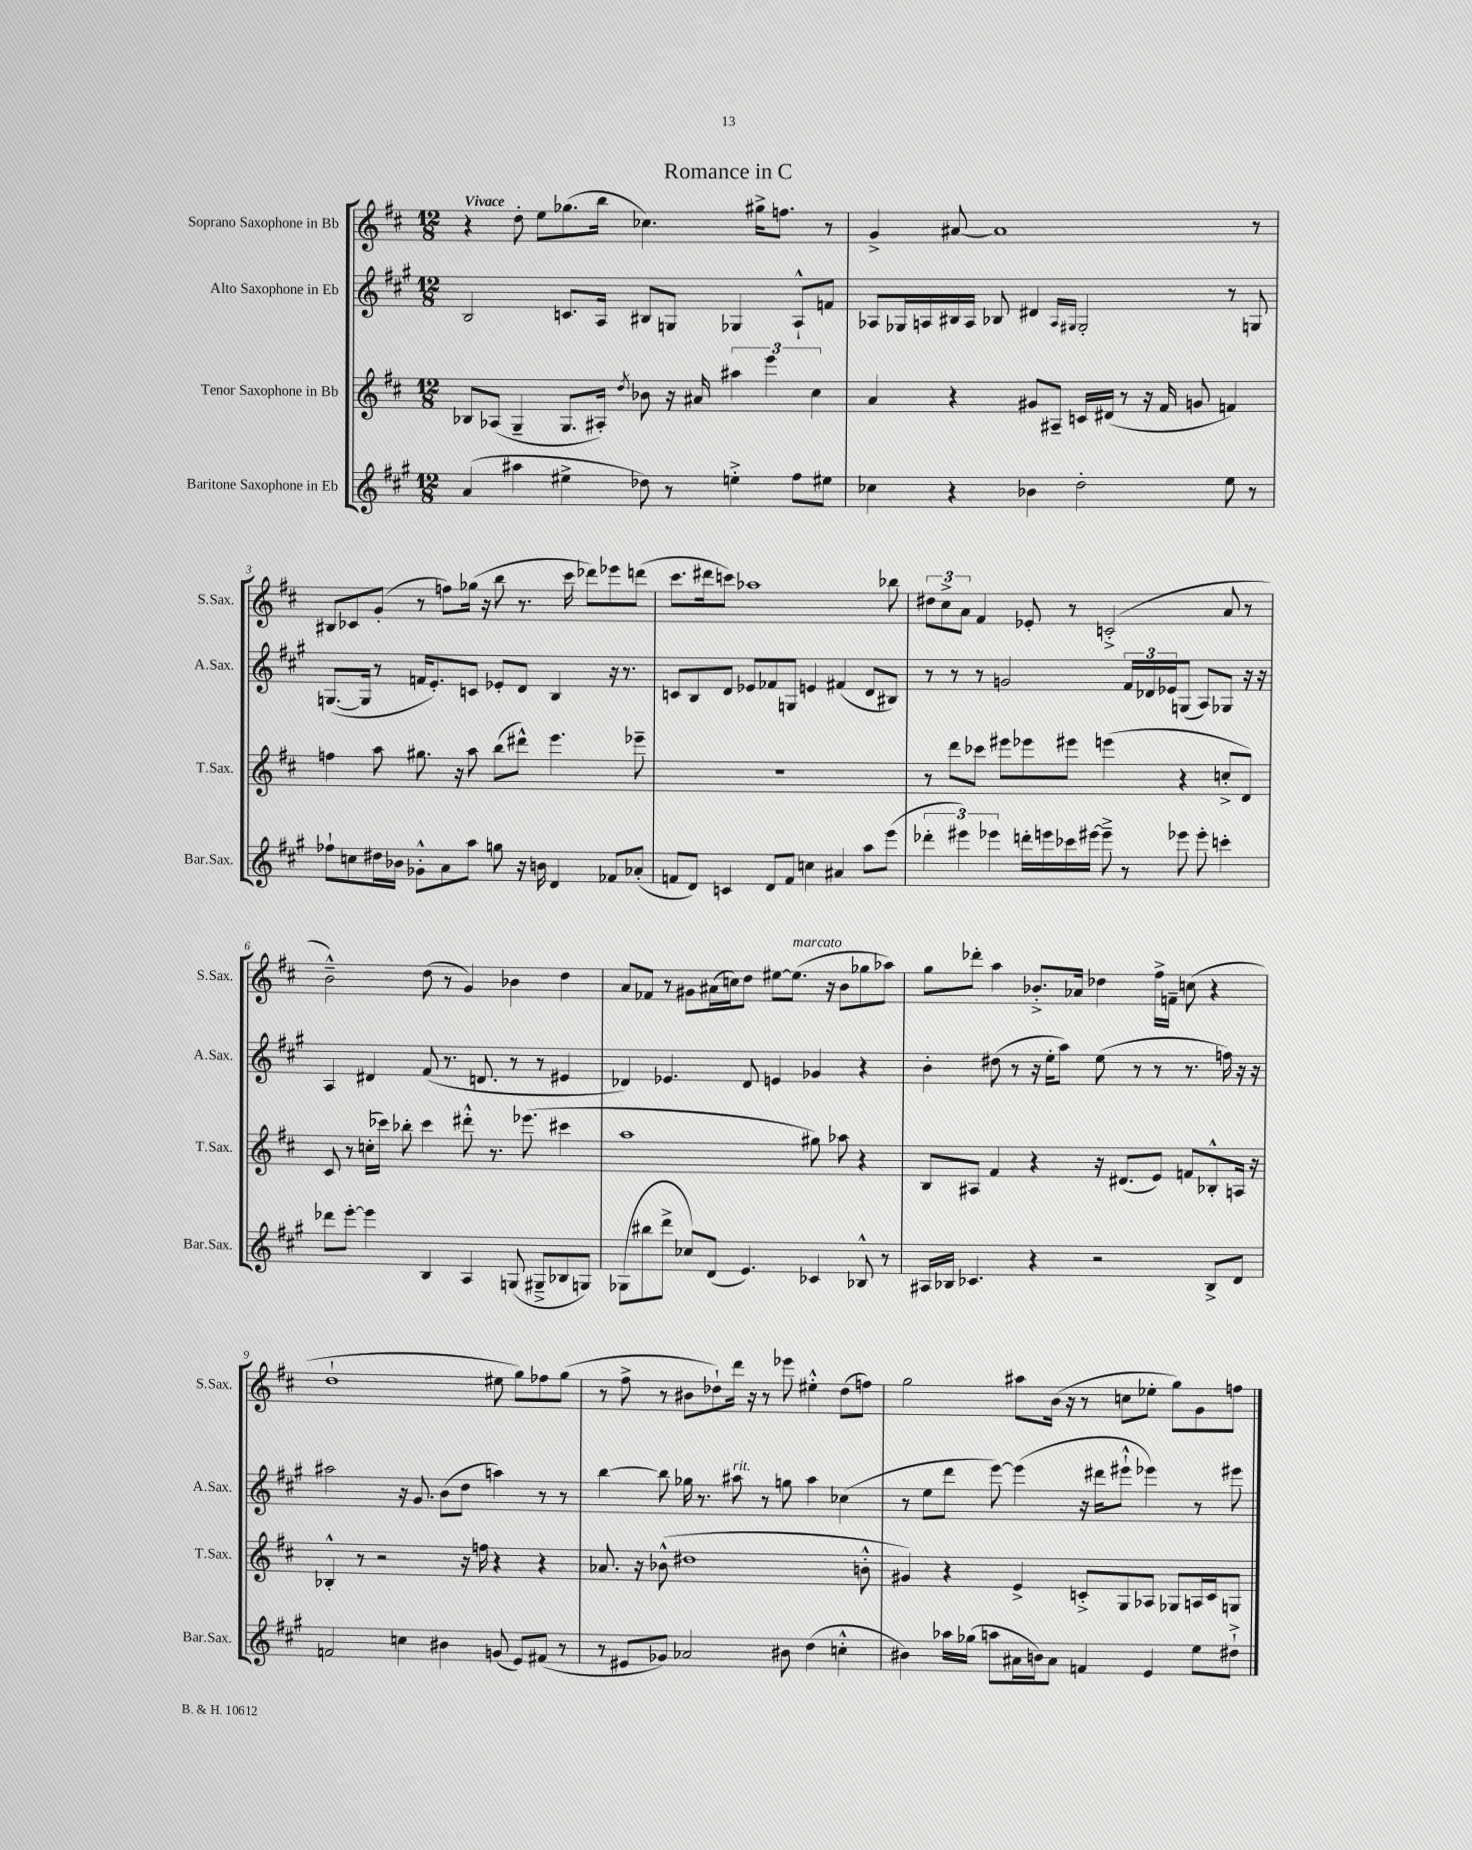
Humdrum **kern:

**kern	**kern	**kern	**kern
*staff4	*staff3	*staff2	*staff1
*clefG2	*clefG2	*clefG2	*clefG2
*k[f#c#g#]	*k[f#c#]	*k[f#c#g#]	*k[f#c#]
*M12/8	*M12/8	*M12/8	*M12/8
(4a	8B-	2B	4r
.	(8A-	.	.
4aa#	4G~	.	8dd'
.	.	.	8ee
4ee#^	8.G	8.c	(8.gg-
.	16A#')	16A	16bb
.	8qdd	.	.
8dd-)	8b-	8B#	4.cc-)
8r	16r	8G	.
.	16a#	.	.
4ee'^	6aa#	4G-	.
.	.	.	16gg#^
.	6eee	.	.
.	.	.	8.ff
8ff#	.	8A`^^	.
.	6cc#	.	.
8ee#	.	8f	8r
=	=	=	=
4cc-	4a	8A-	4g^
.	.	16G-	.
.	.	16A	.
4r	4r	16B#	[8a#
.	.	16A	.
.	.	8B-	1a#]
4b-	8g#	4d#	.
.	8A#~	.	.
.	.	16qqA	.
.	.	16qqG#	.
2dd'	16c	2G#'	.
.	(16d#	.	.
.	8r	.	.
.	16r	.	.
.	16f#	.	.
.	8g	.	.
8ee	4f)	8r	.
8r	.	8G	8r
=	=	=	=
8ff-`	4ff	([8.G	8B#
8cc	.	.	8c-
.	.	16G]	.
16dd#	8aa	8r	(8g'
16b-	.	.	.
8g-'^^	8.gg#	16f	8r
.	.	8.e')	.
8a	.	.	8ff)
.	16r	.	.
8aa	8aa	8c	(16gg-
.	.	.	16r
8gg	(8bb	8e-'	8bb
16r	8ddd#^^)	8d	8.r
16b	.	.	.
4d	4.eee	4B	.
.	.	.	16ccc#
.	.	.	8ddd-)
8f-	.	16r	8eee-
.	.	8.r	.
(8a-'	8eee-~	.	(8ddd
=	=	=	=
8f	1.r	8c	8.ccc#
8d)	.	8B	.
.	.	.	16ddd#
4c	.	8d	8ccc)
.	.	8e-	1aa-
8d	.	8f-	.
8f	.	8G	.
4cc	.	4e	.
4a#	.	(4f#	.
8aa	.	8d	.
(8eee	.	8B#)	8bb-
=	=	=	=
6ddd-'	8r	8r	12dd#
.	.	.	12cc#^
.	8ddd	8r	.
6eee#)	.	.	12a
.	8ccc-	8r	4f#
6eee-	.	.	.
.	8eee#	2g	.
16ddd'	8eee-	.	8e-'
16eee	.	.	.
16ccc-	8eee#	.	8r
[16eee#	.	.	.
8eee#~^]	(4eee	.	(2c'^
8r	.	24f#	.
.	.	24d-	.
.	.	24e-	.
8eee-	4r	(8G	.
8eee-'	.	8A)	.
4ccc'	8cc'^	8G-	8a
.	8d)	16r	8r
.	.	16r	.
=	=	=	=
8ddd-	8c#	4A	2b~^^)
[8eee'	8r	.	.
4eee]	(16cc'	4d#	.
.	16ccc-)	.	.
.	8bb-'	.	.
4B	4ccc-	(8f#	(8dd
.	.	8.r	8r
4A	8ddd#'^^	.	4g)
.	.	8.d	.
.	8.r	.	.
(8G	.	8r	4b-
.	(8.eee-	.	.
8G#~^	.	8r	.
8B-	4ccc#	4e#	4dd
8G)	.	.	.
=	=	=	=
(8G-	1aa	4d-)	8a
8bb#	.	.	8f-
8ddd^	.	4.e-	8r
8cc-)	.	.	8g#
(8d	.	.	(16a#
.	.	.	16cc)
4.e)	.	8d-	8dd
.	.	4e	[8ee#
.	.	.	(8.ee#]
4c-	8gg#)	4g-	.
.	.	.	16r
.	8aa-	.	8b
8B-^^	4r	4r	8gg-
8r	.	.	8aa-)
=	=	=	=
16A#	8B	4b'	8gg
16B-	.	.	.
4.c-	8A#	.	8ddd-'
.	4f#	(8dd#	4aa
.	.	8r	.
4r	4r	16r	8.b-'^
.	.	16ee'	.
.	.	8aa)	.
.	.	.	16a-
2r	16r	(8ee	4dd-
.	(8.d#	.	.
.	.	8r	.
.	8e)	8r	16ff#^
.	.	.	16f~
.	8f	8.r	(8cc
8B-^	8B-'^^	.	4r
.	.	16ff)	.
8d	16A	16r	.
.	16r	16r	.
=	=	=	=
2f	4B-'^^	2aa#	1dd`
.	8r	.	.
.	2r	.	.
4cc	.	16r	.
.	.	8.g#	.
4b#	.	(8b	.
.	16r	8dd	.
.	16ff	.	.
(8g	4r	4aa)	8ee#
8e)	.	.	8gg)
(8f#	4r	8r	8ff-
8r	.	8r	(8gg
=	=	=	=
8r	8.a-	[4bb	8r
8e#	.	.	8ff#^
.	16r	.	.
8g-)	(8b-^^	8bb]	8r
2a-	1dd#	16gg-	8b#
.	.	8.r	.
.	.	.	8dd-`)
.	.	8aa#	16ddd
.	.	.	16r
.	.	8r	8r
8b#	.	8gg	8eee-
(4dd	.	4aa#	4ee#'^^
4cc'^^	.	(4cc-	(8dd-
.	8b'^^	.	8ff)
=	=	=	=
4b#)	4g#)	8r	2gg
.	.	8ee	.
16aa-	4r	8ddd	.
(16gg-	.	.	.
8aa	.	[8eee)	.
16a#	4e^	(4eee]	8aa#
16b)	.	.	.
8a#	.	.	(16b
.	.	.	16r
4f	8c'^	16r	8r
.	.	16ddd#	.
.	8G	8eee#`^^	8cc
4e	8A-	4eee-)	8ee-'
.	8G-	.	8gg)
8ee	16A	8r	8g
.	16c	.	.
8dd#`^	8G	8eee#	8ff
==	==	==	==
*-	*-	*-	*-
